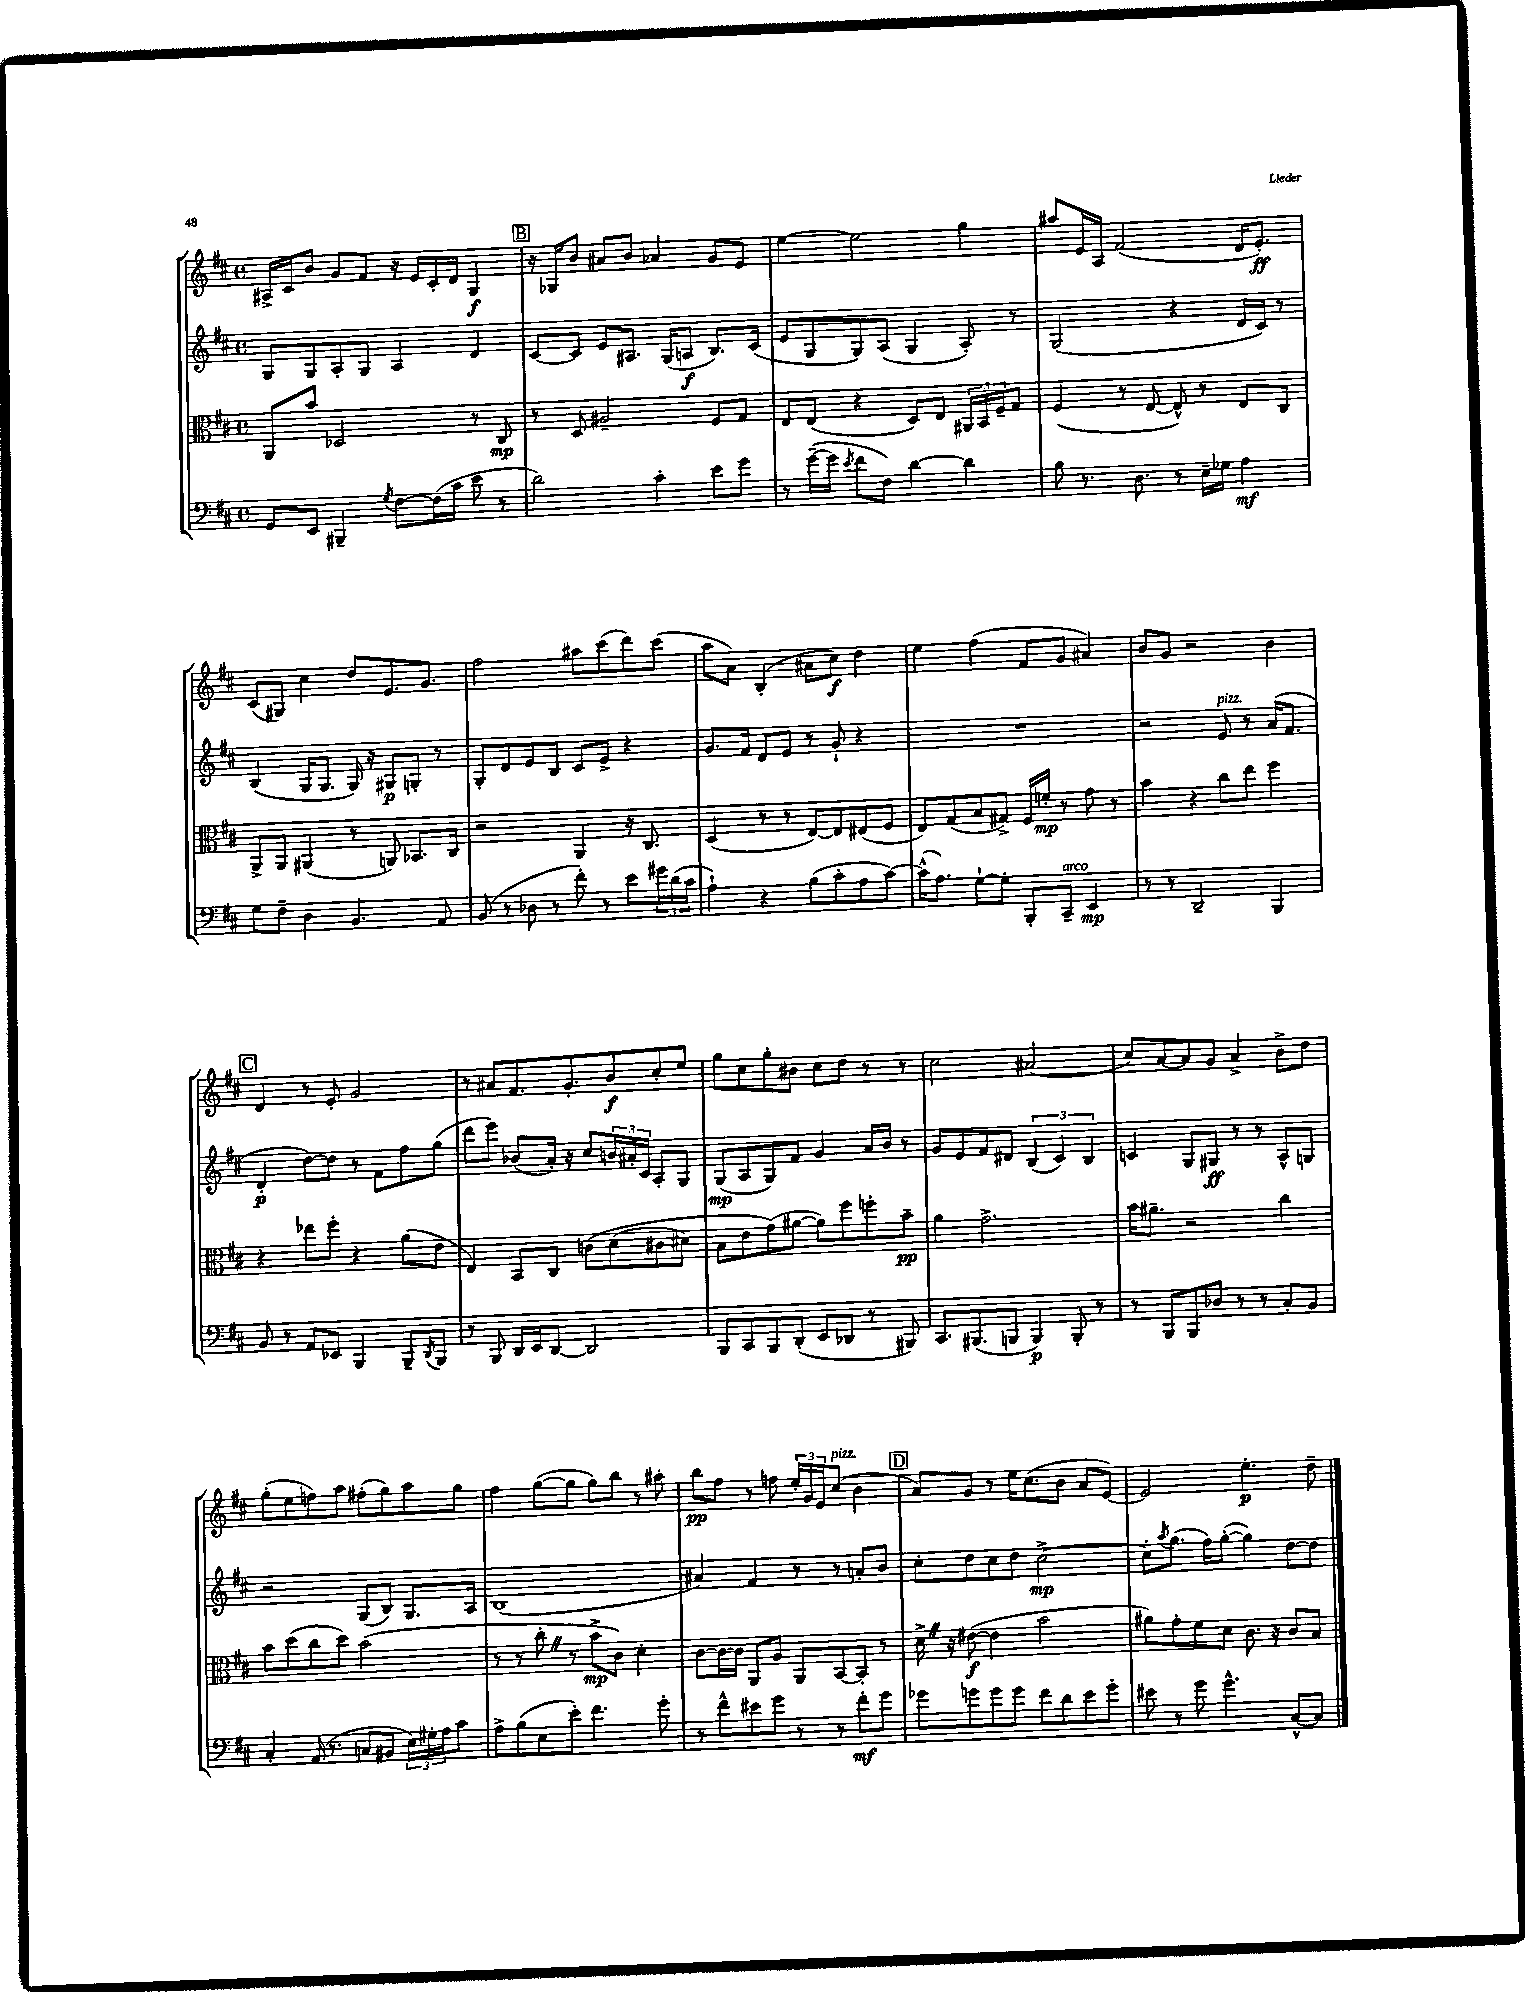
<<
\new StaffGroup <<
\new Staff = "s0" {
    \clef treble \key d \major \defaultTimeSignature \time 4/4
    ais16-> cis'16 b'8 g'8 fis'8 r16 e'16 cis'16-. d'16 g4\f |
    \mark \markup { \box "B" } r16 ges16 b'8 ais'8 b'8 aes'4 g'8 e'8 |
    e''4~ e''2 g''4 |
    ais''8 e'16 a16 fis'2( d'16 e'8.-.\ff) |
    cis'8( gis8) cis''4 d''8 e'8. g'8. |
    fis''2 ais''8 cis'''8( d'''8) cis'''8( |
    a''8 a'8) b4-.( ais'8 cis''8\f) d''4 |
    e''4 fis''4( fis'8 g'8 ais'4) |
    b'8 g'8 r2 b'4 |
    \mark \markup { \box "C" } d'4 r8 e'8-. g'2 |
    r8 ais'8 fis'8. g'8.-. b'8\f cis''8-. e''8 |
    g''8 cis''8 g''8-. bis'8 cis''8 d''8 r8 r8 |
    cis''2 ais'2( |
    cis''8) a'8~ a'8 g'8 a'4-> b'8-> d''8 |
    g''8-.( e''8 f''8) a''8 fis''8-.( g''8) a''8 g''8 |
    fis''4 g''8~( g''8 g''8) b''8 r8 ais''8-. |
    b''8\pp fis''8 r8 f''8 \tuplet 3/2 { e''16-. g'16 e'16 } cis''8^\markup { \italic "pizz." }( b'4 |
    \mark \markup { \box "D" } a'8) g'8 r8 e''16 cis''8.( b'8 a'8 e'8~) |
    e'2 e''4.-.\p d''8-- \bar "|." |
}
\new Staff = "s1" {
    \clef treble \key d \major \defaultTimeSignature \time 4/4
    g8 g8 a8-. g8 a4 d'4 |
    \mark \markup { \box "B" } cis'8~ cis'8 e'8 ais8. g16( a8\f b8.) cis'16( |
    e'8 g8 g8) a8( g4 a8-.) r8 |
    g2( r4 d'16 cis'16) r8 |
    b4( g16 g8. g16) r16 gis8\p g8-. r8 |
    g8-. d'8 e'8 b8 cis'8 e'8-> r4 |
    g'8. fis'16 d'8 e'8 r8 g'8-! r4 |
    R1 |
    r2 e'8^\markup { \italic "pizz." } r8 a'16( fis'8. |
    \mark \markup { \box "C" } d'4-.\p d''8~) d''8 r8 fis'8 fis''8 g''8( |
    d'''8 e'''8) bes'8( a'16-.) r16 cis''8 \tuplet 3/2 { b'16 ais'16-. cis'16 } a8-. g8 |
    g8\mp( a8 g8) fis'8 g'4 a'16 b'16 r8 |
    g'8 e'8 fis'8 dis'8 \tuplet 3/2 { b4( cis'4) b4 } |
    c'4 g8 gis8\ff r8 r8 a8-^ g8 |
    r2 g8( b8) g8. a16 |
    b1( |
    ais'4) fis'4 r8 r8 a'8-. b'8 |
    \mark \markup { \box "D" } cis''8-. d''8 cis''8 d''8 cis''2~->\mp |
    cis''8-. \acciaccatura { a''8 } g''8.( fis''16) g''8~-.( g''4) d''8~ d''8 \bar "|." |
}
\new Staff = "s2" {
    \clef alto \key d \major \defaultTimeSignature \time 4/4
    a,8 b'8 des2 r8 cis8\mp |
    \mark \markup { \box "B" } r8 d8 ais2-- fis8 g8 |
    e8 e8( r4 d8) e8 \tuplet 3/2 { ais,16 b,16 fis16-- } g8 |
    fis4( r8 e8~ e8-^) r8 e8 cis8 |
    a,8-> a,8 ais,4( r8 a,8) bes,8. cis16 |
    r2 a,4 r16 cis8. |
    d4( r8 r8 e8~) e8 eis8( fis8 |
    e8) g8( b8 gis8->) fis16 f'16-.\mp r8 g'8 r8 |
    b'4 r4 cis''8 e''8 fis''4 |
    \mark \markup { \box "C" } r4 ees''8 fis''8-. r4 a'8( e'8 |
    e4) b,8 cis8 c'8\( d'8( cis'8 dis'8) |
    b8 e'8 g'8(\) ais'8~ ais'8) fis''8 f''8-. b'8--\pp |
    a'4 g'2.-> |
    b'16 ais'8.-- r2 cis''4 |
    b'8 d''8( cis''8 d''8) b'2( |
    r8 r8 cis''8-. \once \override BreathingSign.text = \markup { \musicglyph "scripts.caesura.straight" } \breathe r8 b'8->\mp cis'8) d'4-. |
    cis'8~ cis'16~ cis'16 a,8 a8 a,8 b,8~ b,8-. r8 |
    \mark \markup { \box "D" } d'16-> \once \override BreathingSign.text = \markup { \musicglyph "scripts.caesura.straight" } \breathe r16 eis'8~\f( eis'4 b'2 |
    ais'8) g'8-. fis'8 d'8 cis'8. r16 cis'8 b8 \bar "|." |
}
\new Staff = "s3" {
    \clef bass \key d \major \defaultTimeSignature \time 4/4
    g,8 e,8 bis,,4-- \acciaccatura { g8 } fis8~ fis16( cis'16 e'8 r8 |
    \mark \markup { \box "B" } d'2) cis'4-. e'8 g'8 |
    r8 g'16~--( g'16 \acciaccatura { e'8 } fis'8 fis8) d'4~ d'4 |
    b8 r8. d8. r8 e16-- ges16 a4\mf |
    g8 fis8-- d4 b,4. a,8 |
    b,8( r8 des8 r8 fis'8-.) r8 e'8 \tuplet 3/2 { gis'16 d'16( cis'16 } |
    a4-!) r4 b8( cis'8-. a8 cis'8~) |
    cis'16-^( a8.) g8~-! g8-. b,,8-. cis,8--^\markup { \italic "arco" } e,4\mp |
    r8 r8 d,2-- b,,4 |
    \mark \markup { \box "C" } b,8 r8 a,8 ees,8 b,,4 b,,8-- \acciaccatura { d,8 } b,,8 |
    r8 b,,8 d,16 e,16 d,8~ d,2 |
    b,,8 cis,8 b,,8 d,8-.( e,8 des,8 r8 bis,,8) |
    cis,8. bis,,8.( b,,8 b,,4\p) b,,8-. r8 |
    r8 b,,8 b,,8 des8 r8 r8 cis8-. b,8 |
    cis4-. a,16( r8. c8 bis,8 \tuplet 3/2 { e16) gis16-. a16 } cis'8 |
    a8-> b8( e8 e'8-.) fis'4. g'8-. |
    r8 fis'8-^ eis'8 g'8 r8 r8 fis'8-.\mf g'8 |
    \mark \markup { \box "D" } ges'8 g'8 g'8 g'8 fis'8 d'8 e'8 g'8-. |
    eis'8 r8 g'8 g'4.-^ cis8~-^ cis8 \bar "|." |
}
>>
>>
\layout { \context { \Score \remove "Bar_number_engraver" } }
